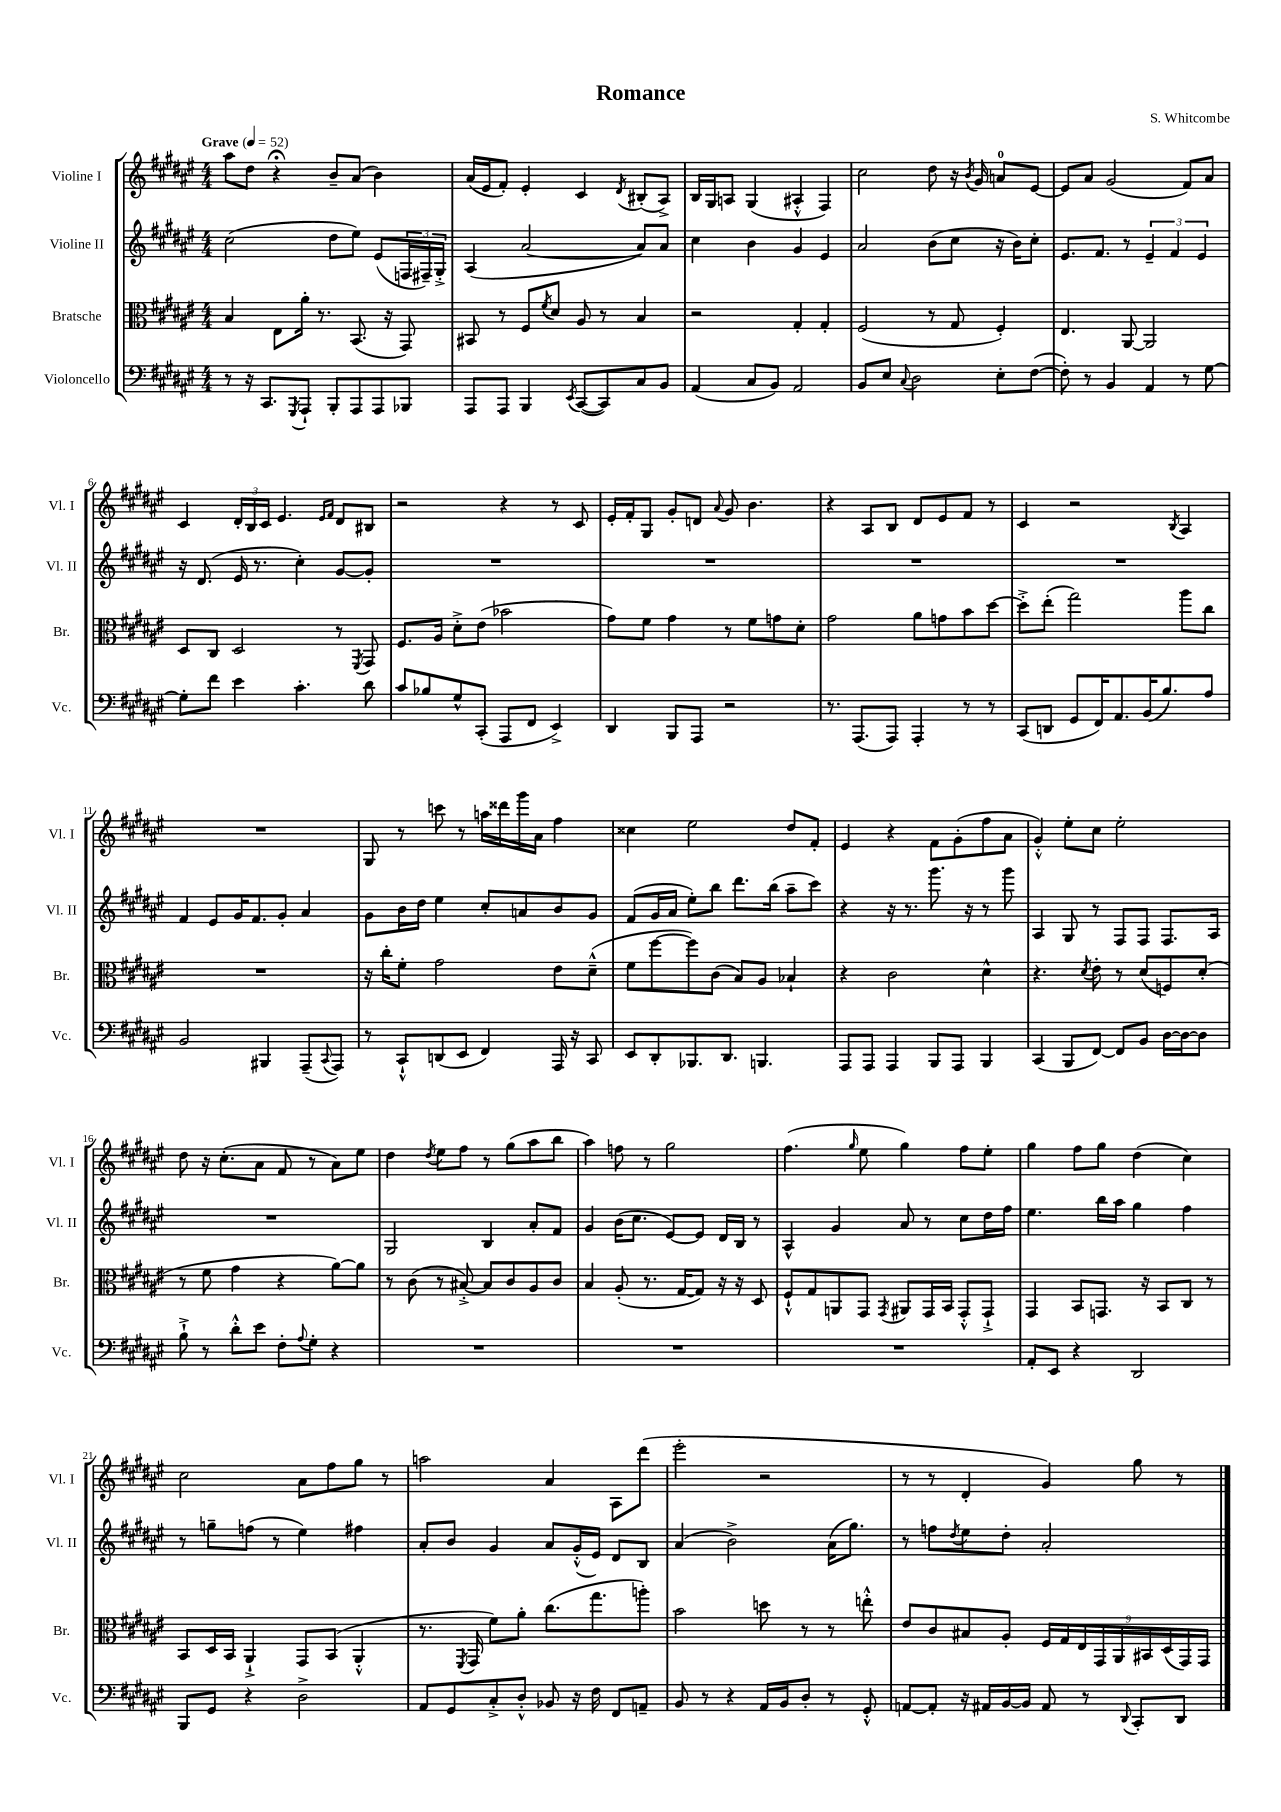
\header { title = "Romance" composer = "S. Whitcombe" }
<<
\new StaffGroup <<
\new Staff = "s0" \with { instrumentName = "Violine I" shortInstrumentName = "Vl. I" } {
    \clef treble \key fis \major \numericTimeSignature \time 4/4 \tempo "Grave" 4 = 52
    ais''8 dis''8 r4\fermata b'8-- ais'8( b'4) |
    ais'16( eis'16 fis'8-.) eis'4-. cis'4 \acciaccatura { dis'8 } bis8-.( ais8->) |
    b16 gis16 a8 gis4( ais4-.-^ fis4) |
    cis''2 dis''8 r16 \acciaccatura { b'8 } gis'16 a'8-0 eis'8~ |
    eis'8 ais'8 gis'2( fis'8) ais'8 |
    cis'4 \tuplet 3/2 { dis'16-. b16 cis'16 } eis'4. \grace { eis'16 fis'16 } dis'8 bis8 |
    r2 r4 r8 cis'8 |
    eis'16-. fis'16-. gis8 gis'8-. d'8 \appoggiatura { ais'8 } gis'8 b'4. |
    r4 ais8 b8 dis'8 eis'8 fis'8 r8 |
    cis'4 r2 \acciaccatura { b8 } ais4 |
    R1 |
    gis8 r8 c'''8 r8 a''16 disis'''16 gis'''16 ais'16 fis''4 |
    cisis''4 eis''2 dis''8 fis'8-. |
    eis'4 r4 fis'8 gis'8-.( fis''8 ais'8 |
    gis'4-.-^) eis''8-. cis''8 eis''2-. |
    dis''8 r16 cis''8.-.( ais'8 fis'8 r8 ais'8) eis''8 |
    dis''4 \acciaccatura { dis''8 } eis''8 fis''8 r8 gis''8( ais''8 b''8 |
    ais''4) f''8 r8 gis''2 |
    fis''4.( \grace { gis''16 } eis''8 gis''4) fis''8 eis''8-. |
    gis''4 fis''8 gis''8 dis''4( cis''4) |
    cis''2 ais'8 fis''8 gis''8 r8 |
    a''2 ais'4 ais8 dis'''8( |
    eis'''2-. r2 |
    r8 r8 dis'4-. gis'4) gis''8 r8 \bar "|." |
}
\new Staff = "s1" \with { instrumentName = "Violine II" shortInstrumentName = "Vl. II" } {
    \clef treble \key fis \major \numericTimeSignature \time 4/4
    cis''2( dis''8 eis''8) eis'8( \tuplet 3/2 { f16 fis16--) gis16-.-> } |
    ais4( ais'2~ ais'8) ais'8 |
    cis''4 b'4 gis'4 eis'4 |
    ais'2 b'8( cis''8 r16 b'16) cis''8-. |
    eis'8. fis'8. r8 \tuplet 3/2 { eis'4-- fis'4 eis'4 } |
    r16 dis'8.( eis'16 r8. cis''4-.) gis'8~ gis'8-. |
    R1 |
    R1 |
    R1 |
    R1 |
    fis'4 eis'8 gis'16 fis'8. gis'8-. ais'4 |
    gis'8 b'16 dis''16 eis''4 cis''8-. a'8 b'8 gis'8 |
    fis'8( gis'16 ais'16 eis''8-.) b''8 dis'''8. b''16( ais''8-- cis'''8) |
    r4 r16 r8. gis'''8. r16 r8 gis'''8 |
    ais4 gis8 r8 fis8 fis8 fis8. ais16 |
    R1 |
    gis2 b4 ais'8-. fis'8 |
    gis'4 b'16( cis''8. eis'8~) eis'8 dis'16 b16 r8 |
    ais4-^ gis'4 ais'8 r8 cis''8 dis''16 fis''16 |
    eis''4. b''16 ais''16 gis''4 fis''4 |
    r8 g''8-- f''8( r8 eis''4) fis''4 |
    ais'8-. b'8 gis'4 ais'8 gis'16-.-^( eis'16) dis'8 b8 |
    ais'4( b'2->) ais'16( gis''8.) |
    r8 f''8 \acciaccatura { dis''8 } eis''8 dis''8-. ais'2-. \bar "|." |
}
\new Staff = "s2" \with { instrumentName = "Bratsche" shortInstrumentName = "Br." } {
    \clef alto \key fis \major \numericTimeSignature \time 4/4
    b4 eis8 ais'16-. r8. b,8.( r16 gis,8) |
    bis,8 r8 fis8 \acciaccatura { fis'8 } dis'8 ais8 r8 b4 |
    r2 gis4-. gis4-. |
    fis2( r8 gis8 fis4-.) |
    eis4. ais,8~ ais,2 |
    dis8 cis8 dis2 r8 \acciaccatura { fis,8 } gis,8 |
    fis8. ais16 dis'8-.-> eis'8( bes'2 |
    gis'8) fis'8 gis'4 r8 fis'8 g'8 dis'8-. |
    gis'2 ais'8 g'8 b'8 dis''8~ |
    dis''8-.-> eis''8-.( gis''2) ais''8 cis''8 |
    R1 |
    r16 cis''16-. fis'8-. gis'2 eis'8 dis'8---^( |
    fis'8 fis''8~ fis''8) cis'8( b8) ais8 bes4-! |
    r4 cis'2 dis'4-^ |
    r4. \acciaccatura { dis'8 } eis'8-. r8 dis'8( f8) dis'8-.( |
    r8 fis'8 gis'4 r4 ais'8~) ais'8 |
    r8 cis'8( r8 bis8~-.->) bis8 cis'8 ais8 cis'8 |
    b4 ais8-.( r8. gis16~ gis8) r16 r16 dis8 |
    fis8-!-^ gis8 a,8 gis,8 \acciaccatura { gis,8 } ais,8 gis,16 b,16 gis,8-.-^ gis,8-!-> |
    gis,4 b,8 g,8. r16 b,8 cis8 r8 |
    b,8 dis16 b,16 ais,4-!-> gis,8 b,8( ais,4-.-^ |
    r8. \acciaccatura { fis,8 } gis,16 fis'8) ais'8-. cis''8.( gis''8. a''8-.) |
    b'2 d''8 r8 r8 e''8-.-^ |
    eis'8 cis'8 bis8 ais8-. \tuplet 9/8 { fis16 gis16 eis16 gis,16 ais,16 bis,16 dis16( gis,16) gis,16 } \bar "|." |
}
\new Staff = "s3" \with { instrumentName = "Violoncello" shortInstrumentName = "Vc." } {
    \clef bass \key fis \major \numericTimeSignature \time 4/4
    r8 r16 cis,8. \acciaccatura { gis,,8 } ais,,8-! b,,8-. ais,,8 ais,,8 bes,,8 |
    ais,,8 ais,,8 b,,4 \acciaccatura { eis,8 } cis,8~( cis,8) cis8 b,8 |
    ais,4( cis8 b,8) ais,2 |
    b,8 eis8 \appoggiatura { cis8 } dis2 eis8-. fis8~( |
    fis8-.) r8 b,4 ais,4 r8 gis8~ |
    gis8-. fis'8 eis'4 cis'4.-. dis'8 |
    cis'8 bes8 gis8-^ cis,8-.( ais,,8 fis,8 eis,4->) |
    dis,4 b,,8 ais,,8 r2 |
    r8. ais,,8.( ais,,8) ais,,4-. r8 r8 |
    cis,8( d,8 gis,8 fis,16) ais,8. b,16( b8.) ais8 |
    b,2 bis,,4 ais,,8--( \appoggiatura { cis,8 } ais,,8) |
    r8 cis,8-!-^ d,8( eis,8 fis,4) ais,,16 r16 cis,8 |
    eis,8 dis,8-. bes,,8. dis,8. b,,4. |
    ais,,8 ais,,8 ais,,4 b,,8 ais,,8 b,,4 |
    cis,4( b,,8 fis,8~) fis,8 b,8 dis16~ dis16~ dis8 |
    b8-!-> r8 dis'8-.-^ eis'8 fis8-. \appoggiatura { ais8 } gis8-. r4 |
    R1 |
    R1 |
    R1 |
    ais,8-. eis,8 r4 dis,2 |
    b,,8 gis,8 r4 dis2-> |
    ais,8 gis,8 cis8-.-> dis8-.-^ bes,8 r16 fis16 fis,8 a,8-- |
    b,8 r8 r4 ais,16 b,16 dis8-. r8 gis,8-.-^ |
    a,8~ a,8-. r16 ais,16 b,16~ b,16 ais,8 r8 \appoggiatura { dis,8 } cis,8-. dis,8 \bar "|." |
}
>>
>>
